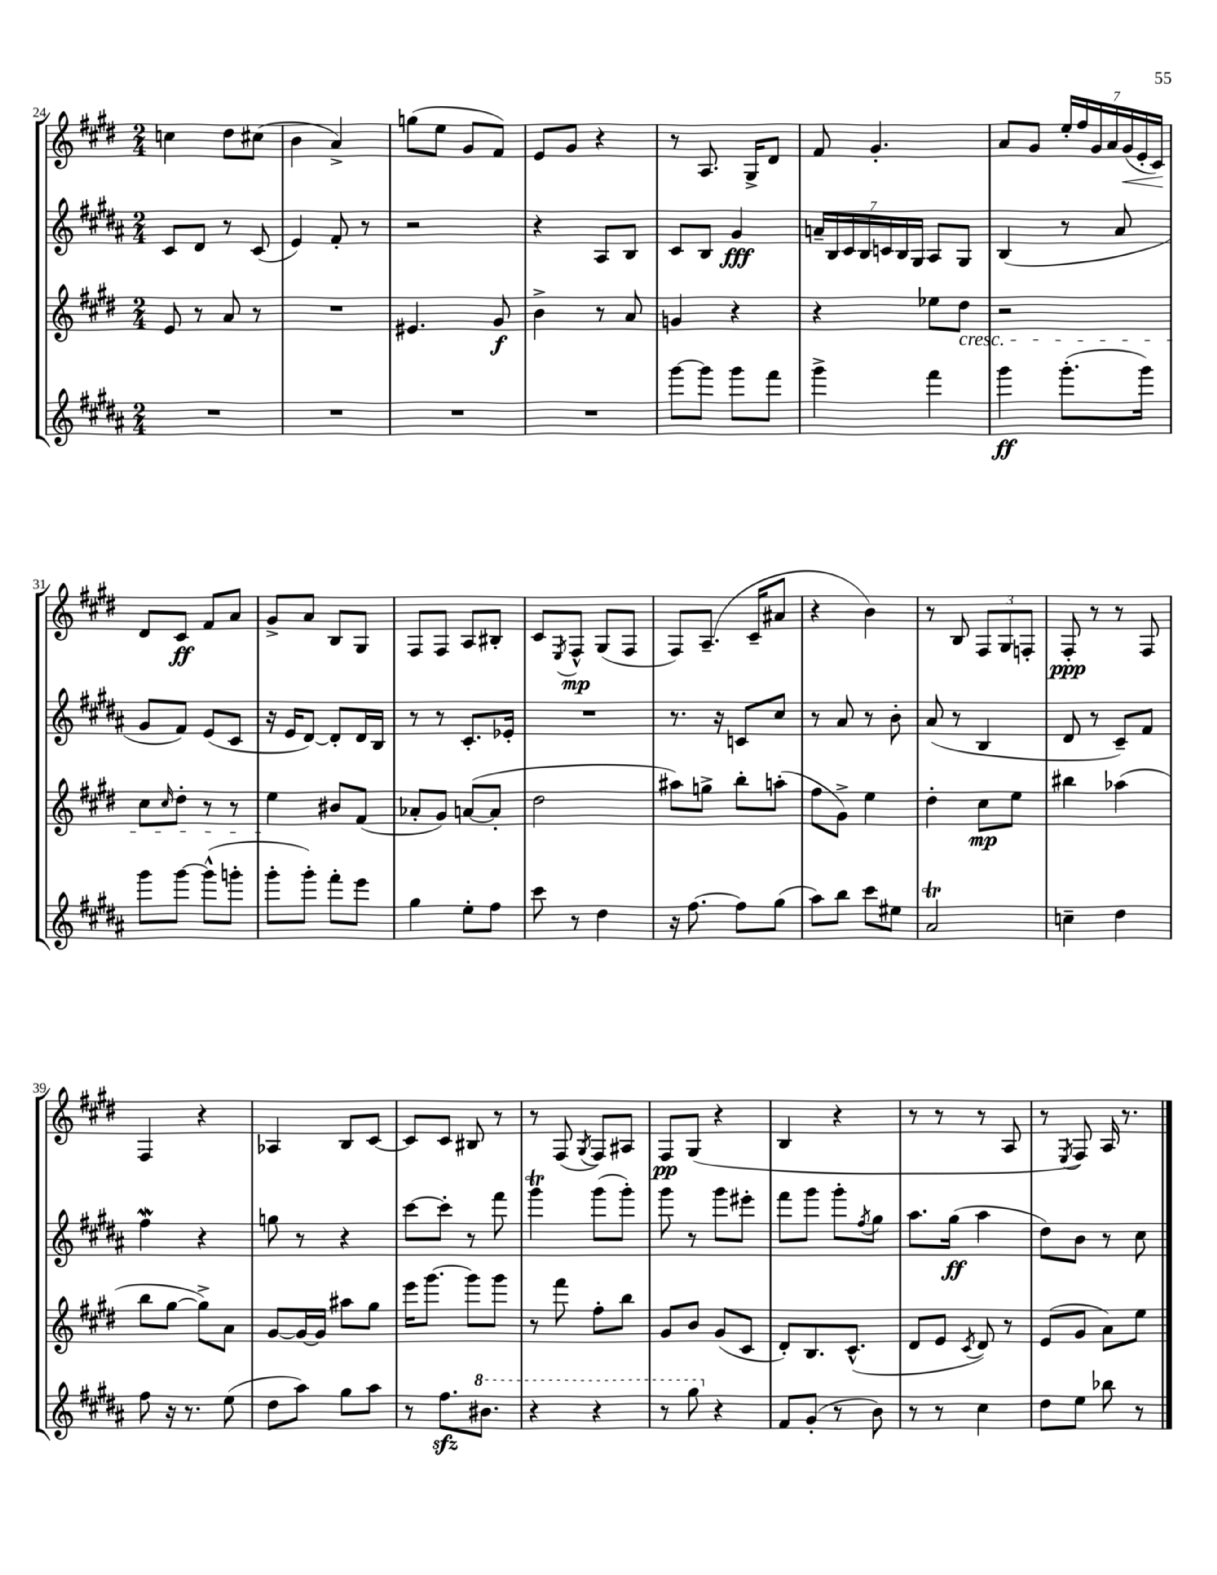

**kern	**kern	**kern	**kern
*staff4	*staff3	*staff2	*staff1
*clefG2	*clefG2	*clefG2	*clefG2
*k[f#c#g#d#a#]	*k[f#c#g#d#]	*k[f#c#g#d#a#]	*k[f#c#g#d#]
*M2/4	*M2/4	*M2/4	*M2/4
2r	8e/	8c#/L	4cc\
.	8r	8d#/J	.
.	8a/	8r	8dd#\L
.	8r	(8c#/	(8cc#\J
=	=	=	=
2r	2r	4e/)	4b\
.	.	8f#'/	4a^/)
.	.	8r	.
=	=	=	=
2r	4.e#/	2r	(8gg\L
.	.	.	8ee\J
.	.	.	8g#/L
.	8g#/	.	8f#/J)
=	=	=	=
2r	4b^\	4r	8e/L
.	.	.	8g#/J
.	8r	8A#/L	4r
.	8a/	8B/J	.
=	=	=	=
[8ggg#\L	4g/	8c#/L	8r
8ggg#\]J	.	8B/J	8.A/
8ggg#\L	4r	4g#/	.
.	.	.	16G#^/LK
8fff#\J	.	.	8d#/J
=	=	=	=
4ggg#^\	4r	28a~/LL	8f#/
.	.	28B/	.
.	.	28c#/	.
.	.	28B/	.
.	.	.	4.g#'/
.	.	28c/	.
.	.	28B/	.
.	.	28G#/JJ	.
4fff#\	8ee-\L	8A#/L	.
.	8dd#\J	8G#/J	.
=	=	=	=
4ggg#\	2r	(4B/	8a/L
.	.	.	8g#/J
(8.ggg#'\L	.	8r	28ee'/LL
.	.	.	28ff#/
.	.	.	28g#/
.	.	.	28a/
.	.	8a#/	.
.	.	.	(28g#/
.	.	.	28e'/
16ggg#\Jk)	.	.	.
.	.	.	28c#/JJ)
=	=	=	=
8ggg#\L	8cc#\L	8g#/L	8d#/L
.	16qqcc#/	.	.
[8ggg#\J	8dd#'\J	8f#/J)	8c#/J
(8ggg#^^\]L	8r	(8e/L	8f#/L
8ggg'\J	8r	8c#/J	8a/J
=	=	=	=
8ggg#'\L	4ee\	16r	8g#^/L
.	.	16e/LK	.
8ggg#'\J)	.	[8d#/J)	8a/J
8fff#'\L	8b#/L	8d#'/]L	8B/L
8eee\J	(8f#/J	16d#/L	8G#/J
.	.	16B/JJ	.
=	=	=	=
4gg#\	8a-'/L	8r	8F#/L
.	8g#/J)	8r	8F#/J
8ee'\L	([8a/L	8.c#'/L	8A/L
8ff#\J	8a'/]J	.	8B#'/J
.	.	16e-'/Jk	.
=	=	=	=
8ccc#\	2dd#\	2r	8c#/L
.	.	.	8qE/
8r	.	.	8F#^^/J
4dd#\	.	.	(8G#/L
.	.	.	8F#/J
=	=	=	=
16r	8aa#\L)	8.r	8F#/L)
[8.ff#\	.	.	.
.	8gg^\J	.	(8.A~/J
.	.	16r	.
8ff#\]L	8bb'\L	8c/L	.
.	.	.	16c#~/LK
(8gg#\J	(8aa'\J	8cc#/J	8a#/J
=	=	=	=
8aa#\L)	8ff#\L	8r	4r
8bb\J	8g#^\J)	8a#/	.
8ccc#\L	4ee\	8r	4b\)
8ee#\J	.	8b'\	.
=	=	=	=
2a#/	4dd#'\	(8a#/	8r
.	.	8r	8B/
.	8cc#\L	4B/	12F#/L
.	.	.	12G#/
.	8ee\J	.	.
.	.	.	12F'/J
=	=	=	=
4cc~\	4bb#\	8d#/	8F#'/
.	.	8r	8r
4dd#\	(4aa-\	8c#~/L)	8r
.	.	8f#/J	8F#/
=	=	=	=
8ff#\	8bb\L	4ff#\	4F#/
16r	[8gg#\J	.	.
8.r	.	.	.
.	8gg#^\]L)	4r	4r
(8ee\	8a\J	.	.
=	=	=	=
8dd#\L	[8g#/L	8gg\	4A-/
8aa#\J)	16g#/_L	8r	.
.	16g#/]JJ	.	.
8gg#\L	8aa#\L	4r	8B/L
8aa#\J	8gg#\J	.	[8c#/J
=	=	=	=
8r	16eee\LK	[8ccc#\L	8c#/]L
.	[8.ggg#\J	.	.
8.ff#\L	.	8ccc#'\]J	8c#/J
.	8ggg#\]L	8r	8B#/
8.bb#\J	.	.	.
.	8ggg#\J	8fff#\	8r
=	=	=	=
4r	8r	4ggg#\	8r
.	8fff#\	.	(8F#/
.	.	.	8qG#/
4r	8ff#'\L	(8ggg#\L	8F#/L)
.	8bb\J	8ggg#'\J)	8A#/J
=	=	=	=
8r	8g#/L	8ggg#\	8F#/L
8ggg#\	8b/J	8r	(8G#/J
4r	(8g#/L	8ggg#\L	4r
.	8c#/J	8eee#'\J	.
=	=	=	=
8f#/L	8d#'/L)	8fff#\L	4B/
(8g#'/J	8.B/	8ggg#\J	.
8r	.	8ggg#'\L	4r
.	(8.c#^^/J	.	.
.	.	8qff#/	.
8b\)	.	8gg#\J	.
=	=	=	=
8r	8d#/L	8.aa#\L	8r
8r	8e/J	.	8r
.	.	(16gg#\Jk	.
.	8qc#/	.	.
4cc#\	8d#/)	4aa#\	8r
.	8r	.	8A/
=	=	=	=
8dd#\L	(8e/L	8dd#\L)	8r
.	.	.	8qE/
8ee\J	8g#/J	8b\J	8F#/)
8bb-\	8a\L)	8r	16A/
.	.	.	8.r
8r	8ee\J	8cc#\	.
==	==	==	==
*-	*-	*-	*-
